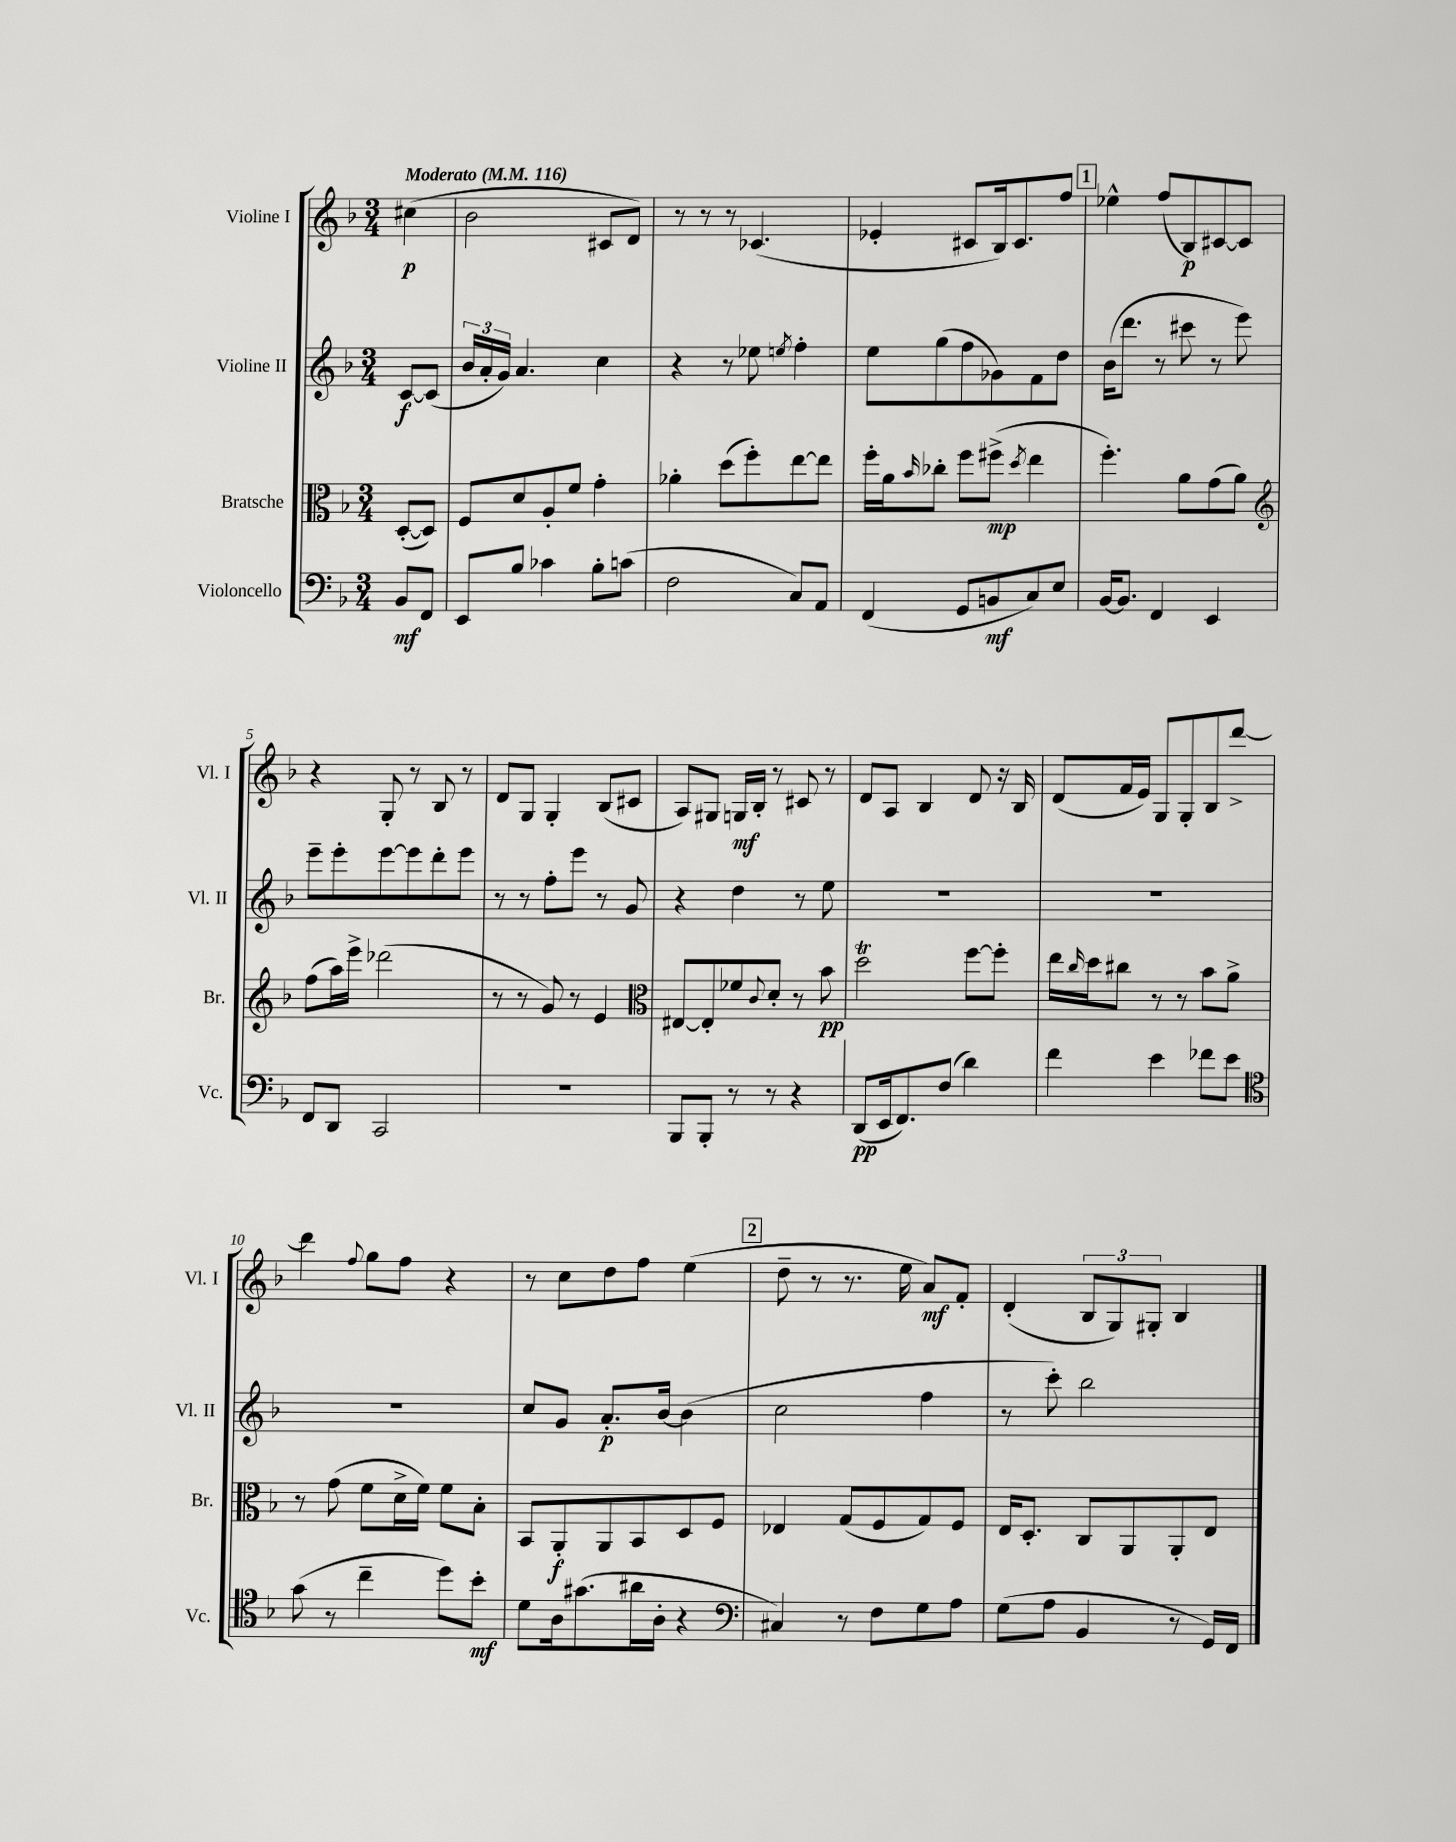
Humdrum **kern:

**kern	**kern	**kern	**kern
*staff4	*staff3	*staff2	*staff1
*clefF4	*clefC3	*clefG2	*clefG2
*k[b-]	*k[b-]	*k[b-]	*k[b-]
*M3/4	*M3/4	*M3/4	*M3/4
*MM116	*MM116	*MM116	*MM116
8BB-	([8D'	[8c	(4cc#
8FF	8D])	(8c]	.
=	=	=	=
8EE	8F	24b-	2b-
.	.	24a'	.
.	.	24g)	.
8B-	8d	4.a	.
4c-	8A'	.	.
.	8f	.	.
8B-'	4g'	4cc	8c#
(8c	.	.	8d)
=	=	=	=
2F	4a-'	4r	8r
.	.	.	8r
.	(8dd	8r	8r
.	8ff')	8ee-	(4.c-
.	.	8qee	.
8C)	[8ee	4ff'	.
8AA	8ee]	.	.
=	=	=	=
(4FF	16ff'	8ee	4e-'
.	16a	.	.
.	16qqb-	.	.
.	8cc-'	(8gg	.
8GG	8ff	8ff	8c#
8BB	(8ff#^	8g-)	16B-)
.	.	.	8.c#
.	8qdd	.	.
8C)	4ee	8f	.
8E	.	8dd	8ff
=	=	=	=
[16BB-	4.ff')	(16b-	4ee-^^
8.BB-]	.	8.ddd	.
4FF	.	8r	(8ff
.	8a	8ccc#	8B-)
4EE	(8g	8r	[8c#
.	8a)	8eee)	8c#]
=	=	=	=
*	*clefG2	*	*
8FF	(8ff	8eee~	4r
8DD	16aa)	8eee'	.
.	16eee^	.	.
2CC	(2ddd-	[8eee	8G'
.	.	8eee]	8r
.	.	8ddd'	8B-
.	.	8eee	8r
=	=	=	=
2.r	8r	8r	8d
.	8r	8r	8G
.	8g)	8ff'	4G'
.	8r	8eee	.
.	4e	8r	(8B-
.	.	8g	8c#
=	=	=	=
*	*clefC3	*	*
8BBB-	[8E#	4r	8A)
8BBB-'	8E#']	.	8G#
8r	8f-	4dd	16G
.	.	.	16B-'
.	8qqc	.	.
8r	8d'	.	8r
4r	8r	8r	8c#
.	8b-	8ee	8r
=	=	=	=
(8DD	2dd	2.r	8d
16EE	.	.	8A
8.FF)	.	.	.
.	.	.	4B-
(8F	.	.	.
4d)	[8ff	.	8d
.	8ff']	.	16r
.	.	.	16B-
=	=	=	=
4f	16ee	2.r	(8d
.	16qqcc	.	.
.	16dd	.	.
.	8cc#	.	16f
.	.	.	16e)
4e	8r	.	8G
.	8r	.	8G'
8f-	8b-	.	8B-
8e	8a^	.	[8ddd^
=	=	=	=
*clefC4	*	*	*
(8g	8r	2.r	4ddd]
8r	(8g	.	.
.	.	.	8qqff
4cc~	8f	.	8gg
.	16d^	.	8ff
.	16f)	.	.
8dd)	8f	.	4r
8b-'	8B-'	.	.
=	=	=	=
8d	8BB-	8cc	8r
16A	8AA'	8g	8cc
(8.g#	.	.	.
.	8AA	8.a'	8dd
16a#	8BB-	.	8ff
16A'	.	[16b-	.
4r	8D	(4b-]	(4ee
.	8F	.	.
=	=	=	=
*clefF4	*	*	*
4C#)	4E-	2cc	8dd~
.	.	.	8r
8r	(8G	.	8.r
8F	8F	.	.
.	.	.	16ee
8G	8G)	4ff	8a)
8A	8F	.	8f'
=	=	=	=
(8G	16E	8r	(4d'
.	8.D'	.	.
8A	.	8ccc')	.
4BB-	8C	2bb-	12B-
.	.	.	12G)
.	8AA	.	.
.	.	.	12G#'
8r	8AA'	.	4B-
16GG)	8E	.	.
16FF	.	.	.
==	==	==	==
*-	*-	*-	*-
